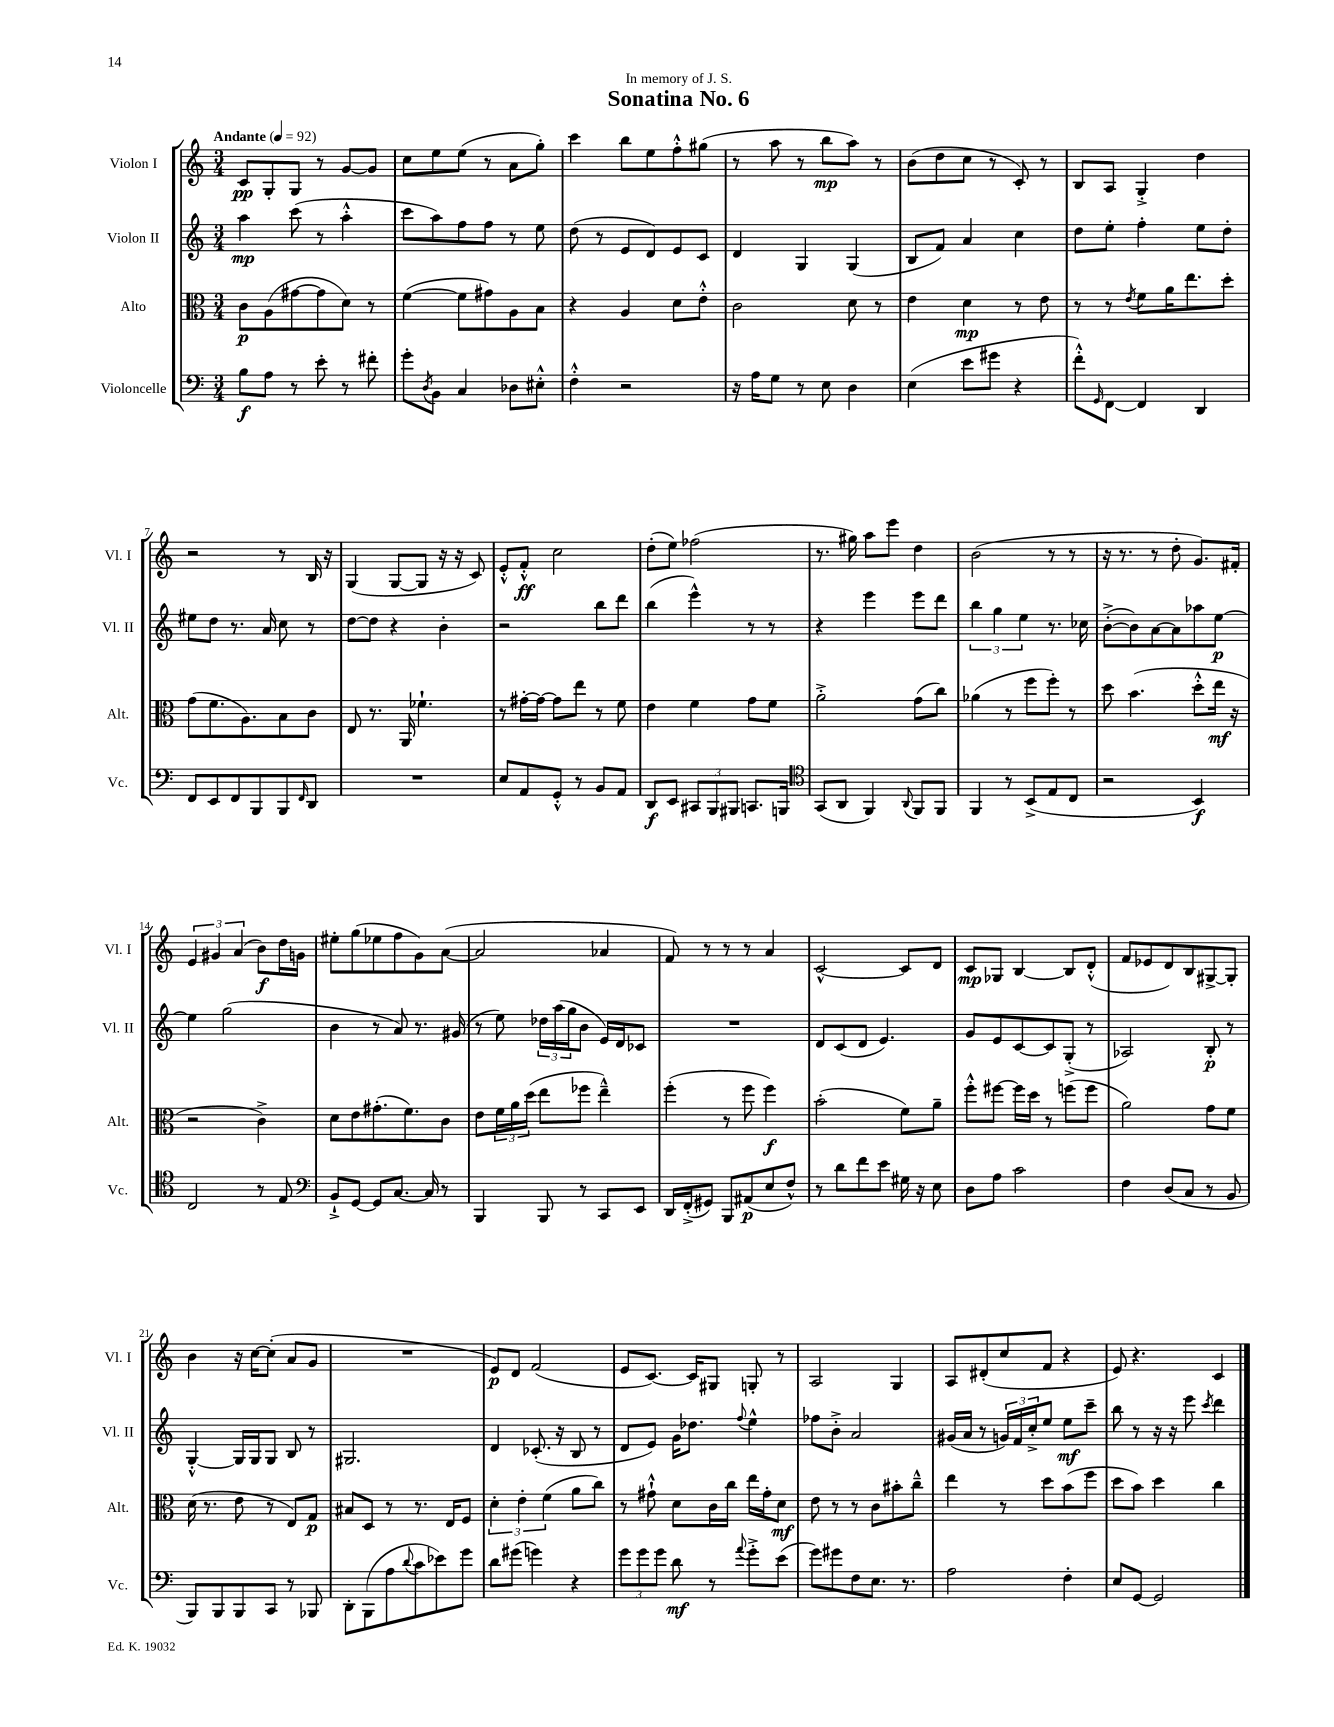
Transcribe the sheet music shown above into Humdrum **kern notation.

**kern	**dynam	**kern	**dynam	**kern	**dynam	**kern	**dynam
*part4	*part4	*part3	*part3	*part2	*part2	*part1	*part1
*staff4	*staff4	*staff3	*staff3	*staff2	*staff2	*staff1	*staff1
*I"Violoncelle	*	*I"Alto	*	*I"Violon II	*	*I"Violon I	*
*I'Vc.	*	*I'Alt.	*	*I'Vl. II	*	*I'Vl. I	*
*clefF4	*	*clefC3	*	*clefG2	*	*clefG2	*
*k[]	*	*k[]	*	*k[]	*	*k[]	*
*M3/4	*	*M3/4	*	*M3/4	*	*M3/4	*
*MM92	*	*MM92	*	*MM92	*	*MM92	*
=1	=1	=1	=1	=1	=1	=1	=1
!	!	!	!	!	!	!LO:TX:a:B:t=Andante	!
8B\L	f	8c\L	p	4aa\	mp	8c/L	pp
8A\J	.	(8A\	.	.	.	8G'/	.
8r	.	[8g#X\	.	(8ccc\	.	8G/J	.
8e'\	.	8g#\]	.	8r	.	8r	.
8r	.	8d\J)	.	4aa'^^\	.	[8g/L	.
8f#X'\	.	8r	.	.	.	8g/J]	.
=2	=2	=2	=2	=2	=2	=2	=2
8g'\L	.	([4f\	.	8ccc\L	.	8cc\L	.
8qD/	.	.	.	.	.	.	.
8BB\J	.	.	.	8aa\)	.	8ee\	.
4C/	.	8f\L]	.	8ff\	.	(8ee\J	.
.	.	8g#X\)	.	8ff\J	.	8r	.
8D-X\L	.	8A\	.	8r	.	8a\L	.
8E#X'^^\J	.	8B\J	.	8ee\	.	8gg'\J)	.
=3	=3	=3	=3	=3	=3	=3	=3
4F'^^\	.	4r	.	(8dd\	.	4ccc\	.
.	.	.	.	8r	.	.	.
2r	.	4A/	.	8e/L	.	8bb\L	.
.	.	.	.	8d/)	.	8ee\	.
.	.	8d\L	.	8e/	.	8ff'^^\	.
.	.	8e'^^\J	.	8c/J	.	(8gg#X\J	.
=4	=4	=4	=4	=4	=4	=4	=4
16r	.	2c\	.	4d/	.	8r	.
16A\KL	.	.	.	.	.	.	.
8G\J	.	.	.	.	.	8aa\	.
8r	.	.	.	4G/	.	8r	.
8E\	.	.	.	.	.	8bb\L	mp
4D\	.	8d\	.	(4G/	.	8aa\J)	.
.	.	8r	.	.	.	8r	.
=5	=5	=5	=5	=5	=5	=5	=5
(4E\	.	4e\	.	8B/L	.	(8b\L	.
.	.	.	.	8f/J)	.	8dd\	.
8e\L	.	4d\	mp	4a/	.	8cc\J	.
8g#X\J	.	.	.	.	.	8r	.
4r	.	8r	.	4cc\	.	8c'/)	.
.	.	8e\	.	.	.	8r	.
=6	=6	=6	=6	=6	=6	=6	=6
8f'^^\L)	.	8r	.	8dd\L	.	8B/L	.
16qqGG/	.	.	.	.	.	.	.
[8FF\J	.	8r	.	8ee'\J	.	8A/J	.
.	.	8qe/	.	.	.	.	.
4FF/]	.	8f\L	.	4ff'\	.	4G'^/	.
.	.	16a\K	.	.	.	.	.
.	.	8.ee\	.	.	.	.	.
4DD/	.	.	.	8ee\L	.	4dd\	.
.	.	8dd'\J	.	8dd'\J	.	.	.
!!LO:LB:g=z
=7	=7	=7	=7	=7	=7	=7	=7
8FF/L	.	(8g\L	.	8ee#X\L	.	2r	.
8EE/	.	8.f\	.	8dd\J	.	.	.
8FF/	.	.	.	8.r	.	.	.
.	.	8.A\)	.	.	.	.	.
8BBB/	.	.	.	.	.	.	.
.	.	.	.	16a/	.	.	.
8BBB/	.	8B\	.	8cc\	.	8r	.
16qqFF/	.	.	.	.	.	.	.
8DD/J	.	8c\J	.	8r	.	16B/	.
.	.	.	.	.	.	16r	.
=8	=8	=8	=8	=8	=8	=8	=8
2.r	.	8E/	.	[8dd\L	.	(4G/	.
.	.	8.r	.	8dd\J]	.	.	.
.	.	.	.	4r	.	[8G/L	.
.	.	16AA/	.	.	.	.	.
.	.	4.f-X`\	.	.	.	8G/J]	.
.	.	.	.	4b'\	.	16r	.
.	.	.	.	.	.	16r	.
.	.	.	.	.	.	8c/)	.
=9	=9	=9	=9	=9	=9	=9	=9
8E/L	.	8r	.	2r	.	8e'^^/L	.
8AA/	.	[16g#X'\LL	.	.	.	8f'^^/J	ff
.	.	16g#\JJ_	.	.	.	.	.
8GG'^^/J	.	8g#\L]	.	.	.	2cc\	.
8r	.	8ee\J	.	.	.	.	.
8BB/L	.	8r	.	8bb\L	.	.	.
8AA/J	.	8f\	.	8ddd\J	.	.	.
=10	=10	=10	=10	=10	=10	=10	=10
8DD/L	f	4e\	.	(4bb\	.	(8dd'\L	.
8EE/J	.	.	.	.	.	8ee\J)	.
12CC#X/L	.	4f\	.	4eee^^\)	.	(2ff-X\	.
12BBB/	.	.	.	.	.	.	.
12BBB#X/J	.	.	.	.	.	.	.
8.CCn/L	.	8g\L	.	8r	.	.	.
.	.	8f\J	.	8r	.	.	.
16BBBn/Jk	.	.	.	.	.	.	.
=11	=11	=11	=11	=11	=11	=11	=11
*clefC4	*	*	*	*	*	*	*
(8GG/L	.	2a'^\	.	4r	.	8.r	.
8AA/J	.	.	.	.	.	.	.
.	.	.	.	.	.	16gg#X\)	.
4FF/)	.	.	.	4eee\	.	8aa\L	.
.	.	.	.	.	.	8eee\J	.
8qqAA/	.	.	.	.	.	.	.
8FF/L	.	(8g\L	.	8eee\L	.	4dd\	.
8FF/J	.	8cc\J)	.	8ddd\J	.	.	.
=12	=12	=12	=12	=12	=12	=12	=12
4FF/	.	(4a-X\	.	6bb\	.	(2b\	.
.	.	.	.	6gg\	.	.	.
8r	.	8r	.	.	.	.	.
.	.	.	.	6ee\	.	.	.
(8BB^/L	.	8ff\L	.	.	.	.	.
8E/	.	8ff'\J)	.	8.r	.	8r	.
8C/J	.	8r	.	.	.	8r	.
.	.	.	.	16cc-X\	.	.	.
=13	=13	=13	=13	=13	=13	=13	=13
2r	.	8dd\	.	([8b'^\L	.	16r	.
.	.	.	.	.	.	8.r	.
.	.	(4.b\	.	8b\])	.	.	.
.	.	.	.	[8a\	.	8r	.
.	.	.	.	8a\]	.	8dd'\	.
4BB/)	f	8dd'^^\L	.	8aa-X\	.	8.g/L)	.
.	.	16ee\Jk	mf	[8ee\J	p	.	.
.	.	16r	.	.	.	16f#X'/Jk	.
!!LO:LB:g=z
=14	=14	=14	=14	=14	=14	=14	=14
2C/	.	2r	.	4ee\]	.	6e/	.
.	.	.	.	.	.	6g#X/	.
.	.	.	.	(2gg\	.	.	.
.	.	.	.	.	.	(6a/	.
8r	.	4c^\)	.	.	.	8b\L)	f
8E/	.	.	.	.	.	16dd\L	.
.	.	.	.	.	.	16gn\JJ	.
=15	=15	=15	=15	=15	=15	=15	=15
*clefF4	*	*	*	*	*	*	*
8BB`^/L	.	8d\L	.	4b\	.	8ee#X'\L	.
[8GG/J	.	8e\	.	.	.	(8gg\	.
8GG/L]	.	(8.g#X'\	.	8r	.	8ee-X\	.
[8.C/J	.	.	.	8a/)	.	8ff\	.
.	.	8.f\)	.	.	.	.	.
.	.	.	.	8.r	.	8g\)	.
16C/]	.	.	.	.	.	.	.
8r	.	8c\J	.	.	.	([8a\J	.
.	.	.	.	(16g#X/	.	.	.
=16	=16	=16	=16	=16	=16	=16	=16
4BBB/	.	8e\L	.	8r	.	2a/]	.
.	.	24f\L	.	8ee\)	.	.	.
.	.	24a\	.	.	.	.	.
.	.	(24dd\JJ	.	.	.	.	.
8BBB/	.	8ee\L	.	24dd-X\LL	.	.	.
.	.	.	.	(24aa\	.	.	.
.	.	.	.	24gg\J	.	.	.
8r	.	8ff-X\J	.	8b\J	.	.	.
8CC/L	.	4ee~^^\)	.	16e/LL)	.	4a-X/	.
.	.	.	.	16d/J	.	.	.
8EE/J	.	.	.	8c-X/J	.	.	.
=17	=17	=17	=17	=17	=17	=17	=17
16DD/LL	.	(4ff'\	.	2.r	.	8f/)	.
(16FF'^/J	.	.	.	.	.	.	.
8GG#X/J)	.	.	.	.	.	8r	.
8BBB/L	.	8r	.	.	.	8r	.
(8AA#X/	p	8ff\	.	.	.	8r	.
8E/	.	4ff\)	f	.	.	4a/	.
8F^^/J)	.	.	.	.	.	.	.
=18	=18	=18	=18	=18	=18	=18	=18
8r	.	(2b'\	.	8d/L	.	[2c^^/	.
8d\L	.	.	.	(8c/	.	.	.
8f\	.	.	.	8d/J	.	.	.
8e\J	.	.	.	4.e/)	.	.	.
16G#X\	.	8f\L)	.	.	.	8c/L]	.
16r	.	.	.	.	.	.	.
8E\	.	8a~\J	.	.	.	8d/J	.
=19	=19	=19	=19	=19	=19	=19	=19
8D\L	.	8ff'^^\L	.	8g/L	.	8c/L	mp
8A\J	.	[8ff#X\J	.	8e/	.	8G-X/J	.
2c\	.	16ff#\LL]	.	[8c/	.	[4B/	.
.	.	16dd\JJ	.	.	.	.	.
.	.	8r	.	8c/]	.	.	.
.	.	(8ffn\L	.	(8G'^/J	.	8B/L]	.
.	.	8ff\J	.	8r	.	(8d'^^/J	.
=20	=20	=20	=20	=20	=20	=20	=20
4F\	.	2a\)	.	2A-X/)	.	8f/L	.
.	.	.	.	.	.	8e-X/	.
(8D/L	.	.	.	.	.	8d/)	.
8C/J	.	.	.	.	.	8B/	.
8r	.	8g\L	.	8B'/	p	[8G#X^/	.
8BB/	.	8f\J	.	8r	.	8G#'/J]	.
!!LO:LB:g=z
=21	=21	=21	=21	=21	=21	=21	=21
8BBB/L)	.	(16d\	.	[4G'^^/	.	4b\	.
.	.	8.r	.	.	.	.	.
8BBB/	.	.	.	.	.	.	.
8BBB/	.	8e\	.	16G/LL]	.	16r	.
.	.	.	.	16G/J	.	[16cc\KL	.
8CC/J	.	8r	.	8G/J	.	(8cc'\J]	.
8r	.	8E/L)	.	8B/	.	8a/L	.
8BBB-X/	.	8G/J	p	8r	.	8g/J	.
=22	=22	=22	=22	=22	=22	=22	=22
8DD'\L	.	8B#X/L	.	2.G#X/	.	2.r	.
(8BBB\	.	8D/J	.	.	.	.	.
8A\	.	8r	.	.	.	.	.
8qqd/	.	.	.	.	.	.	.
8c\	.	8.r	.	.	.	.	.
8e-X\)	.	.	.	.	.	.	.
.	.	16E/KL	.	.	.	.	.
8g\J	.	8F/J	.	.	.	.	.
=23	=23	=23	=23	=23	=23	=23	=23
8d\L	.	6d'\	.	4d/	.	8e/L)	p
(8g#X\J	.	.	.	.	.	8d/J	.
.	.	6e'\	.	.	.	.	.
4gn\)	.	.	.	(8.c-X'/	.	(2f/	.
.	.	(6f\	.	.	.	.	.
.	.	.	.	16r	.	.	.
4r	.	8a\L	.	8B/	.	.	.
.	.	8cc\J)	.	8r	.	.	.
=24	=24	=24	=24	=24	=24	=24	=24
12g\L	.	8r	.	8d/L	.	8e/L	.
12g\	.	.	.	.	.	.	.
.	.	8g#X`^^\	.	8e/J)	.	[8.c/J)	.
12g\J	.	.	.	.	.	.	.
8d\	mf	8d\L	.	16g\KL	.	.	.
.	.	.	.	8.dd-X\J	.	16c/KL]	.
8r	.	16c\L	.	.	.	8G#X/J	.
.	.	16cc\JJ	.	.	.	.	.
8qqa/	.	.	.	8qqff/	.	.	.
8g'^\L	.	16ee\LL	.	4ee^^\	.	8Gn'/	.
.	.	16g#'\J	.	.	.	.	.
(8e\J	.	8d\J	mf	.	.	8r	.
=25	=25	=25	=25	=25	=25	=25	=25
8g\L)	.	8e\	.	8ff-X\L	.	2A/	.
8g#X\	.	8r	.	8b'^\J	.	.	.
8F\	.	8r	.	2a/	.	.	.
8.E\J	.	8c\L	.	.	.	.	.
.	.	8b#X'\	.	.	.	4G/	.
8.r	.	.	.	.	.	.	.
.	.	8cc~^^\J	.	.	.	.	.
=26	=26	=26	=26	=26	=26	=26	=26
2A\	.	4ee\	.	(16g#X/LL	.	8A/L	.
.	.	.	.	16a/JJ	.	.	.
.	.	.	.	8r	.	(8d#X'/	.
.	.	8r	.	24gn/LL)	.	8cc/	.
.	.	.	.	24f/	.	.	.
.	.	.	.	24cc'^/J	.	.	.
.	.	8dd\L	.	8ee/J	.	8f/J	.
4F'\	.	(8b\	.	8ee\L	mf	4r	.
.	.	8ff\J	.	8ccc~\J	.	.	.
=27	=27	=27	=27	=27	=27	=27	=27
8E/L	.	8dd\L	.	8bb\	.	8e/)	.
[8GG/J	.	8b\J)	.	8r	.	4.r	.
2GG/]	.	4dd\	.	16r	.	.	.
.	.	.	.	16r	.	.	.
.	.	.	.	8eee\	.	.	.
.	.	.	.	8qccc/	.	.	.
.	.	4cc\	.	4ddd\	.	4c/	.
==	==	==	==	==	==	==	==
*-	*-	*-	*-	*-	*-	*-	*-
